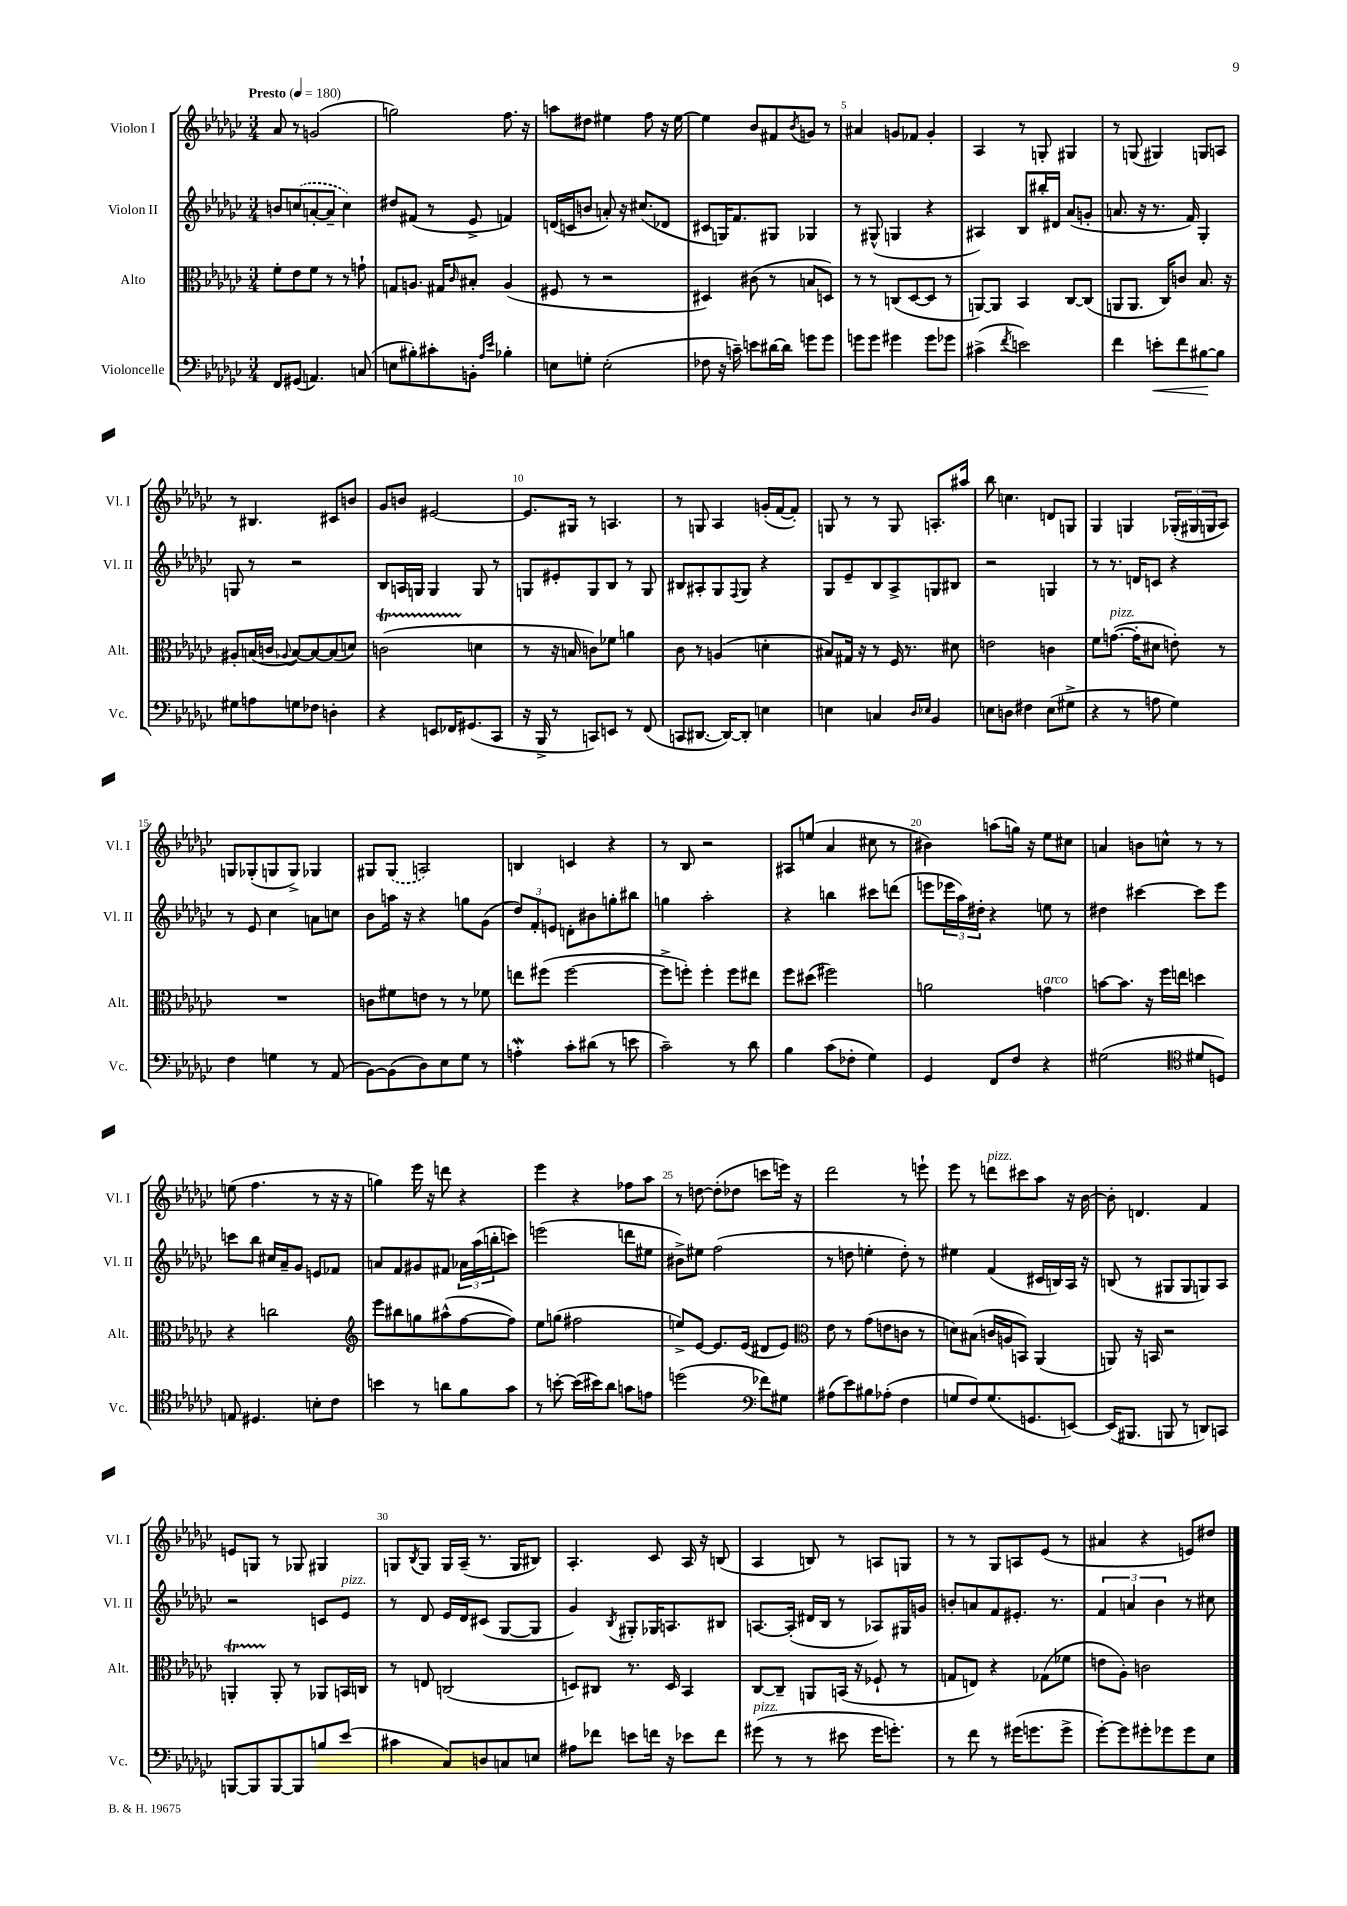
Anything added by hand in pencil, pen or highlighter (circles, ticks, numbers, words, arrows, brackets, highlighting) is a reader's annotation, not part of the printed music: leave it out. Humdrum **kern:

**kern	**dynam	**kern	**kern	**kern
*part4	*part4	*part3	*part2	*part1
*staff4	*staff4	*staff3	*staff2	*staff1
*I"Violoncelle	*	*I"Alto	*I"Violon II	*I"Violon I
*I'Vc.	*	*I'Alt.	*I'Vl. II	*I'Vl. I
*clefF4	*	*clefC3	*clefG2	*clefG2
*k[b-e-a-d-g-c-]	*	*k[b-e-a-d-g-c-]	*k[b-e-a-d-g-c-]	*k[b-e-a-d-g-c-]
*M3/4	*	*M3/4	*M3/4	*M3/4
*MM180	*	*MM180	*MM180	*MM180
=1	=1	=1	=1	=1
!	!	!	!	!LO:TX:a:B:t=Presto
8FF/L	.	8f'\L	8bn/L	8a-/
(8GG#X/J	.	8e-\	(8ccn/	8r
4.AAn/)	.	8f\J	[8an'/	(2gn/
.	.	8r	8a~/J]	.
.	.	8r	4cc\)	.
(8Cn/	.	8gn`\	.	.
=2	=2	=2	=2	=2
8En\L	.	8Gn/L	8dd#X/L	2ggn\)
8B#X'\)	.	8.An/J	(8f#X/J	.
8c#X'\	.	.	8r	.
.	.	16G#X/KL	.	.
.	.	16qqc-/	.	.
8BBn'\J	.	8B#X'/J	8e-^/	.
16qqA-/LL	.	.	.	.
16qqe-/JJ	.	.	.	.
4B-X'\	.	(4A/	4fn/)	8.ff\
.	.	.	.	16r
=3	=3	=3	=3	=3
8En\L	.	8F#X/	(16dn/LL	8aan\L
.	.	.	16cn/J	.
8Gn'\J	.	8r	8bn/J	8dd#X\J
(2E'\	.	2r	8an'/)	4ee#X\
.	.	.	16r	.
.	.	.	(8.cc#X/L	.
.	.	.	.	8ff\
.	.	.	8d-X/J	16r
.	.	.	.	[16ee#\
=4	=4	=4	=4	=4
8F-X\	.	4D#X/)	8c#X/L	4ee#\]
16r	.	.	16Gn/K)	.
16cn~\)	.	.	8.f/	.
8en\L	.	(8c#X\	.	8b-/L
[16d#X\L	.	8r	8G#X/J	8f#X/
16d#\JJ]	.	.	.	.
.	.	.	.	8qb-/
8gn\L	.	8Bn/L	4G-X/	8gn/J
8g\J	.	8Dn/J)	.	8r
=5	=5	=5	=5	=5
8gn\L	.	8r	8r	4a#X/
8g\J	.	8r	(8G#X^^/	.
4g#X\	.	(8Cn/L	4Gn/	8gn/L
.	.	[8D-/	.	8f-X/J
8g#\L	.	8D-/J]	4r	4g'/
8g-X\J	.	8r	.	.
=6	=6	=6	=6	=6
(4c#X^\	.	[8AAn/L)	4A#X/)	4A-/
.	.	8AA/J]	.	.
8qf/	.	.	.	.
2en\)	.	4BB-/	8B-/L	8r
.	.	.	16bb#X'/L	8Gn'/
.	.	.	16d#X/JJ	.
.	.	[8C-/L	(8a-/L	4G#X/
.	.	(8C-/J]	8gn'/J	.
=7	=7	=7	=7	=7
4f\	.	8AAn/L	8.an/	8r
.	.	8.AA/J	.	(8Gn/
.	.	.	16r	.
!	!LO:HP:b	!	!	!
8en'\L	<	.	8.r	4G#X/)
.	.	16C-/KL)	.	.
8f\	.	8cn/J	.	.
.	.	.	16f/)	.
[8B#X\	.	8.B-/	4G-'/	8Gn/L
8B#\J]	[	.	.	8An/J
.	.	16r	.	.
!!LO:LB:g=z
=8	=8	=8	=8	=8
8G#X\L	.	8A#X'/L	8Gn/	8r
8An\	.	(16Bn/L	8r	4.B#X/
.	.	16cn/JJ	.	.
.	.	8qqA-X/	.	.
8Gn\	.	[8B/L)	2r	.
8F-X\J	.	8B/_	.	.
4Dn'\	.	(8B/]	.	8c#X/L
.	.	8dn/J)	.	8bn/J
=9	=9	=9	=9	=9
4r	.	(2cnt\	8B-/L	8g-/L
.	.	.	16An/L	8bn/J
.	.	.	16Gn/JJ	.
8EEn/L	.	.	4G/	[2e#X/
16FF-X/K	.	.	.	.
(8.GG#X/	.	.	.	.
.	.	4dn\	8G/	.
8CC-/J	.	.	8r	.
=10	=10	=10	=10	=10
16r	.	8r	8Gn/L	8.e#/L]
16BBB-^/	.	.	.	.
8r	.	16r	8e#X'/	.
.	.	16Bn/	.	16G#X/Jk
8CCn/L)	.	8cn\L)	8G/	8r
8EEn/J	.	8f-X\J	8B-/J	4.An/
8r	.	4an\	8r	.
(8FF/	.	.	8G/	.
=11	=11	=11	=11	=11
8CCn/L	.	8c-\	8B#X/L	8r
[8.DD#X/J	.	8r	8A#X'/	8Gn/
.	.	(4An/	8G-/	4A-/
16DD#/KL_)	.	.	.	.
.	.	.	8qqF/	.
8DD#'/J]	.	.	8G-/J	.
4En\	.	4dn'\	4r	(16gn'/LL
.	.	.	.	[16f/J
.	.	.	.	8f'/J])
=12	=12	=12	=12	=12
4En\	.	8B#X/L)	8G-/L	8Gn/
.	.	16G#X/Jk	8e-~/	8r
.	.	16r	.	.
4Cn/	.	8r	8B-/	8r
.	.	16F/	8A-^/	8G/
.	.	8.r	.	.
16qqD-/LL	.	.	.	.
16qqE-X/JJ	.	.	.	.
4BB-/	.	.	8Gn/	8.An'/L
.	.	8d#X\	8B#X/J	.
.	.	.	.	16aa#X/Jk
=13	=13	=13	=13	=13
8En\L	.	2en\	2r	8bb-\
8Dn\J	.	.	.	4.ccn\
4F#X\	.	.	.	.
(8E\L	.	4cn\	4Gn/	8dn/L
8G#X^\J	.	.	.	8Gn/J
=14	=14	=14	=14	=14
4r	.	8f\L	8r	4G-/
!	!	!LO:TX:a:i:t=pizz.	!	!
.	.	([8.gn\J	8.r	.
8r	.	.	.	4Gn/
.	.	16g'\KL]	16dn/KL	.
8An\	.	8d#X\J	8cn/J	.
4G-\)	.	8en'\)	4r	(24G-X'/LL
.	.	.	.	24G#X/
.	.	.	.	24Gn/J
.	.	8r	.	8A-/J)
!!LO:LB:g=z
=15	=15	=15	=15	=15
4F\	.	2.r	8r	8Gn/L
.	.	.	8e-/	(8G-X'/
4Gn\	.	.	4cc-\	8Gn/
.	.	.	.	8G^/J)
8r	.	.	8an\L	4G-X/
(8AA-/	.	.	8ccn\J	.
=16	=16	=16	=16	=16
[8BB-\L)	.	8cn\L	8b-\L	8G#X/L
(8BB-\]	.	8f#X\	16aan\Jk	(8G#/J
.	.	.	16r	.
8D-\)	.	8en\J	4r	2An/)
8E-\	.	8r	.	.
8G-\J	.	8r	8ggn\L	.
8r	.	8f-X\	(8g-\J	.
=17	=17	=17	=17	=17
4AnW'\	.	8een\L	12dd-/L)	4Bn/
.	.	.	12f'/	.
.	.	(8ff#X\J	.	.
.	.	.	12en/J	.
8c-'\L	.	[2ff#\	8dn'\L	4cn/
(8d#X\J	.	.	8b#X\	.
8r	.	.	8ggn'\	4r
8en\	.	.	8bb#X\J	.
=18	=18	=18	=18	=18
2c-~\)	.	8ff#^\L]	4ggn\	8r
.	.	8ffn'\J)	.	8B-/
.	.	4ff'\	2aa-'\	2r
8r	.	8ff\L	.	.
8d-\	.	8ee#X\J	.	.
=19	=19	=19	=19	=19
4B-\	.	8ff\L	4r	8A#X/L
.	.	(8dd#X\J	.	(8een/J
(8c-\L	.	2ff#X\)	4bbn\	4a-/
8F-X'\J	.	.	.	.
4G-\)	.	.	8ccc#X\L	8cc#X\
.	.	.	(8dddn\J	8r
=20	=20	=20	=20	=20
4GG-/	.	2an\	8eeen\L	4b#X\)
.	.	.	24eee-X\L	.
.	.	.	24aa-\)	.
.	.	.	24dd#X'\JJ	.
8FF/L	.	.	4r	(8aan\L
8F/J	.	.	.	16ggn\Jk)
.	.	.	.	16r
!	!	!LO:TX:a:i:t=arco	!	!
4r	.	4gn\	8een\	8ee-\L
.	.	.	8r	8cc#X\J
=21	=21	=21	=21	=21
(2G#X\	.	[8bn\L	4dd#X\	4an/
.	.	8.b\J]	.	.
.	.	.	[4ccc#X\	8bn\L
.	.	16r	.	.
.	.	16ff\LL	.	8ccn^^\J
.	.	16een\JJ	.	.
*clefC4	*	*	*	*
8d#X/L	.	4ddn\	8ccc#\L]	8r
8Dn/J)	.	.	8eee-\J	8r
!!LO:LB:g=z
=22	=22	=22	=22	=22
8En/	.	4r	8cccn\L	(8een\
4.D#X/	.	.	8bb-\J	4.ff\
.	.	2ccn\	16cc#X/LL	.
.	.	.	16a-~/J	.
.	.	.	8g-/J	.
8Bn'\L	.	.	8en/L	8r
8c-\J	.	.	8f-X/J	16r
.	.	.	.	16r
=23	=23	=23	=23	=23
*	*	*clefG2	*	*
4bn\	.	8eee-\L	8an/L	4ggn\)
.	.	8bb#X\	8f/	.
8r	.	8ggn\	8g#X/	16eee-\
.	.	.	.	16r
8an\L	.	(8aa#X^^\	8f#X/J	8dddn\
8f\	.	[8ff\	24a-X\LL	4r
.	.	.	(24aa-\	.
.	.	.	24bbn'\J	.
8g-\J	.	8ff\J])	8cccn\J)	.
=24	=24	=24	=24	=24
8r	.	8ee-\L	(2eeen\	4eee-\
[8bn'\	.	(8ggn\J	.	.
(16b\LL]	.	2ff#X\	.	4r
16b#X\J)	.	.	.	.
8a-\J	.	.	.	.
8gn\L	.	.	8dddn\L	8ff-X\L
8en\J	.	.	8ee#X\J	8aa-\J
=25	=25	=25	=25	=25
(2ddn\	.	8een^/L)	8b#X^\L)	8r
.	.	[8e-/J	8ee#X\J	[8ddn\
.	.	8.e-/L]	(2ff\	(8dd'\L]
.	.	.	.	8dd-X\J
.	.	(16e-/Jk	.	.
*clefF4	*	*	*	*
8f-X\L)	.	8d#X/L	.	8cccn\L
8G#X\J	.	8e-/J)	.	16eeen\Jk)
.	.	.	.	16r
=26	=26	=26	=26	=26
*	*	*clefC3	*	*
(8A#X\L	.	8e-\	8r	2ddd-\
8e-\)	.	8r	8ddn\	.
8B#X\	.	(8g-\L	4een'\	.
(8A-X'\J	.	8en\	.	.
4F\	.	8cn\J	8dd'\)	8r
.	.	8r	8r	8eeen`\
=27	=27	=27	=27	=27
8Gn/L	.	8dn\L)	4ee#X\	8eee-\
8F/)	.	(8B#X\J	.	8r
!	!	!	!	!LO:TX:a:i:t=pizz.
(8.G/	.	16cn/LL	(4f/	8dddn\L
.	.	16An/J	.	.
.	.	8BBn/J)	.	8ccc#X\
8.GGn/	.	.	.	.
.	.	(4AA-/	16c#X/LL	8aa-\J
.	.	.	16Bn/)	.
[8EEn/J)	.	.	16A-/JJ	16r
.	.	.	16r	[16b-\
=28	=28	=28	=28	=28
(16EE/KL]	.	8AAn/)	(8Bn/	8b-'\]
8.BBB#X/J	.	.	.	.
.	.	16r	8r	4.dn/
.	.	16BBn/	.	.
8BBBn/	.	2r	8G#X/L	.
8r	.	.	8G#/	.
8DDn/L)	.	.	8Gn/)	4f/
8CCn/J	.	.	8A-/J	.
!!LO:LB:g=z
=29	=29	=29	=29	=29
[8BBBn/L	.	4AAnt'/	2r	8en/L
8BBB/]	.	.	.	8Gn/J
[8BBB/	.	8AA'/	.	8r
8BBB/]	.	8r	.	8G-X/
8Bn/	.	8AA-X/L	8cn/L	4G#X/
!	!	!	!LO:TX:a:i:t=pizz.	!
(8e-/J	.	16BBn/L	8e-/J	.
.	.	16Cn/JJ	.	.
=30	=30	=30	=30	=30
4c#X\	.	8r	8r	8Gn/L
.	.	.	.	8qB-/
.	.	8En/	8d-/	8G/J
8C-/L)	.	(2Cn/	16e-/LL	16G/LL
.	.	.	16d-/J	(16A-~/JJ
8Dn/	.	.	(8c#X/J	8.r
8Cn/	.	.	[8G-/L	.
.	.	.	.	16G/KL
8En/J	.	.	8G-/J]	8B#X/J)
=31	=31	=31	=31	=31
8A#X\L	.	8Dn/L)	4g-/)	4.A-'/
8f-X\J	.	8C#X/J	.	.
.	.	.	8qB-/	.
8en\L	.	8.r	8G#X'/L	.
16fn\Jk	.	.	16G-X/K	8c-/
16r	.	16D/	8.An/	.
8e-X\L	.	4BB-/	.	16A-/
.	.	.	.	16r
8f\J	.	.	8B#X/J	(8Bn/
=32	=32	=32	=32	=32
!LO:TX:a:i:t=pizz.	!	!	!	!
(8g#X\	.	[8C-/L	[8.An/L	4A-/
8r	.	8C-~/J]	.	.
.	.	.	(16A'/Jk]	.
8r	.	8AAn/L	16d#X/LL	8Bn/)
.	.	.	16B-/JJ	.
8e#X\	.	(16BBn/Jk	8r	8r
.	.	16r	.	.
16g#\KL	.	8F-X`/	8A-X/L)	8An/L
8.gn'\J)	.	.	.	.
.	.	8r	16G#X/L	8Gn/J
.	.	.	16gn/JJ	.
=33	=33	=33	=33	=33
8r	.	8Gn/L	8bn'/L	8r
8f\	.	8En/J)	8an/	8r
8r	.	4r	8f/	8G-/L
(16g#X\KL	.	.	8.e#X'/J	8An/
8.gn\	.	.	.	.
.	.	(8G-X\L	.	(8e-/J
.	.	.	8.r	.
8g^\J	.	8f-X\J	.	8r
=34	=34	=34	=34	=34
[8g-'\L)	.	8en\L	6f/	4a#X/
8g-\]	.	8A-'\J)	.	.
.	.	.	6an/	.
8g#X'\	.	2cn\	.	4r
.	.	.	6b-\	.
8g-X\	.	.	.	.
8g-\	.	.	8r	8en/L)
8E-\J	.	.	8cc#X\	8dd#X/J
==	==	==	==	==
*-	*-	*-	*-	*-
